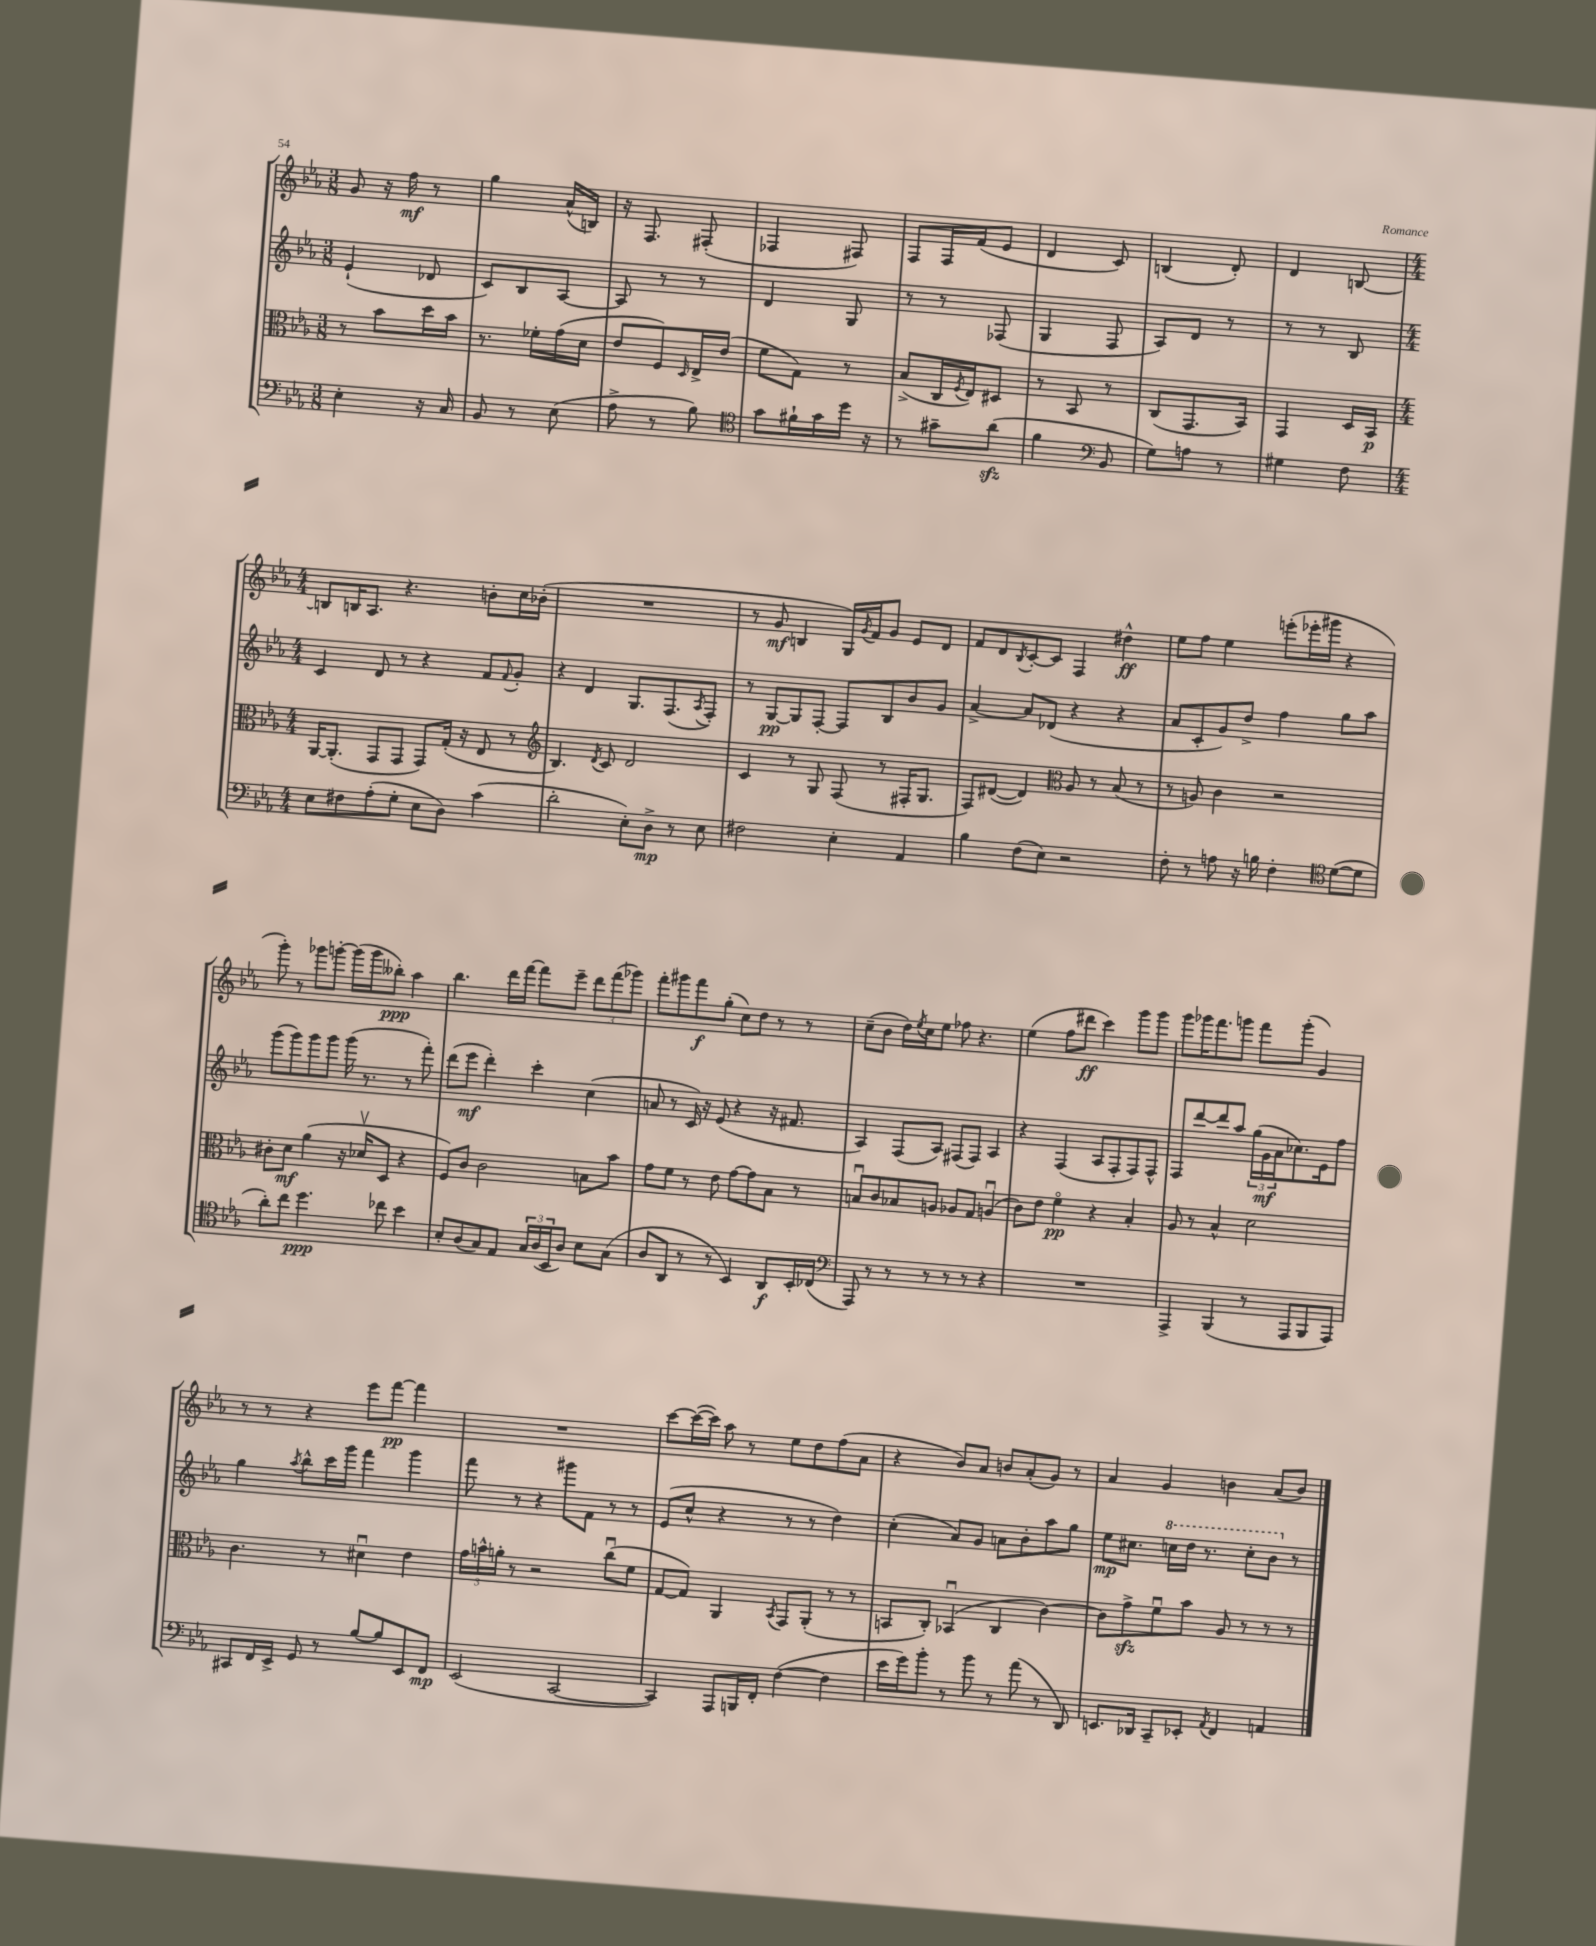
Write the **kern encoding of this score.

**kern	**kern	**kern	**kern
*staff4	*staff3	*staff2	*staff1
*clefF4	*clefC3	*clefG2	*clefG2
*k[b-e-a-]	*k[b-e-a-]	*k[b-e-a-]	*k[b-e-a-]
*M3/8	*M3/8	*M3/8	*M3/8
4E-'	8r	(4e-`	8g
.	8b-	.	16r
.	.	.	16ff
16r	16dd	8d-	8r
16C	16b-	.	.
=	=	=	=
8BB-	8.r	8c)	4gg
8r	.	8B-	.
.	16f-'	.	.
(8E-	(16g	[8A-	(16a-^^
.	16d	.	16B)
=	=	=	=
8A-^	8e-	8A-]	16r
.	.	.	8.F
8r	8F)	8r	.
.	16qqD	.	.
8B-)	16E-^	8r	(8F#'
.	(16e-	.	.
=	=	=	=
*clefC4	*	*	*
8g	8f	4d	4F-
16f#`	8G)	.	.
16g	.	.	.
16dd	8r	8G	8F#)
16r	.	.	.
=	=	=	=
8r	(8B-^	8r	8F
8g#~	16C	8r	16F
.	8qF	.	.
.	16E-)	.	(16f
(8a-	8D#	(8F-	8e-
=	=	=	=
4f	8r	4G	4d
.	8BB-	.	.
*clefF4	*	*	*
8BB-	8r	8F	8c)
=	=	=	=
8G)	(8C	8A-)	(4B
8A	8.GG	8d	.
8r	.	8r	8d')
.	16BB-)	.	.
=	=	=	=
4G#	4GG	8r	4d
.	.	8r	.
8F	16D	8B-	[8B
.	16BB-	.	.
=	=	=	=
*M4/4	*M4/4	*M4/4	*M4/4
8E-	[16AA-	4c	8B]
.	(8.AA-']	.	.
8F#	.	.	16B
.	.	.	8.A-
(8A-'	8GG	8d	.
8G'	8GG	8r	4.r
8E-	8GG)	4r	.
8D)	(16G'	.	.
.	16r	.	.
(4c	8E-	8f	8b'
.	.	8qqf	.
.	8r	8g'	16cc
.	.	.	(16b-'
=	=	=	=
*	*clefG2	*	*
2d'	4.B-)	4r	1r
.	.	4d	.
.	8qd	.	.
.	8c	.	.
8E-')	2d	8.G	.
8D^	.	.	.
.	.	(8.F	.
8r	.	.	.
.	.	8qA-	.
8E-	.	8F')	.
=	=	=	=
2F#	4c	8r	8r
.	.	[8G	8g
.	8r	8G]	4B
.	8G	[8F'	.
4E-'	(8F	8F]	16G)
.	.	.	8qg
.	.	.	16f
.	8r	8B-	8g
4AA-	16F#'	8b-	8e-
.	8.G	.	.
.	.	8g	8d
=	=	=	=
4B-	8F)	[4a-^	8f
.	([8d#	.	8d
.	.	.	8qB-
(8F	4d#])	8a-]	[8c'
8E-)	.	(8d-	8c]
*	*clefC3	*	*
2r	8A-	4r	4F
.	8r	.	.
.	(8B-	4r	4dd#^^
.	8r	.	.
=	=	=	=
8F'	8r	8a-	8ee-
8r	8A)	8c'	8ff
8A	4c	8g)	4ee-
16r	.	8dd^	.
16B	.	.	.
4F'	2r	4ff	(8eee'
.	.	.	16eee-'
.	.	.	16ggg#
*clefC4	*	*	*
([8d	.	8gg	4r
8d]	.	8aa-	.
=	=	=	=
8a-')	8c#'	(8ggg	8ggg')
8cc	8d	8ggg)	8r
4.dd	(4a-	8ggg	8ggg-
.	.	8ggg	[8ggg'
.	16r	(16ggg	(16ggg]
.	16d-v	8.r	16ggg
8cc-	8D	.	8bb--')
4b-	4r	8r	4aa-
.	.	8fff')	.
=	=	=	=
8B-'	8F)	(8ddd	4.bb-
(8A-	8c	8eee-	.
8G)	2c	4ddd')	.
8E-	.	.	16ddd
.	.	.	[16fff
24G	.	4ccc'	8fff]
(24A-	.	.	.
24BB-	.	.	.
8A-)	.	.	8eee-~
8B-	8B	(4cc	12ddd
.	.	.	(12fff
(8G	8b-	.	.
.	.	.	12ggg-)
=	=	=	=
8A-	8g	8a	8fff'
8AA-	8f	8r	8ggg#
8r	8r	16c)	8fff
.	.	16r	.
8r	8e-	(8e-	(8gg'
4BB-)	[8g	4r	8cc)
.	8g]	.	8dd
8AA-	8B-	16r	8r
.	.	8.f#	.
16BB-'	8r	.	8r
(16C-	.	.	.
=	=	=	=
*clefF4	*	*	*
8AAA-)	8Bu	4A-)	(8cc~
8r	8c	.	8b-
8r	8B-	(8F	16dd)
.	.	.	8qee-
.	.	.	16cc
8r	8A	8A-)	8ee-
8r	8A-	(8F#	8ff-
8r	8G	8F#)	4.r
4r	(4Au	4A-	.
=	=	=	=
1r	8c)	4r	(4ee-
.	8e-	.	.
.	4fo	(4F	8ff
.	.	.	8ddd#
.	4r	8A-	4ccc)
.	.	8F'	.
.	4B-'	8F)	8ggg
.	.	8F^^	8ggg
=	=	=	=
4AAA-^	8A-	8F	8ggg
.	8r	[8ddd	16ggg-
.	.	.	8.fff
(4BBB-	4B-^^	8ddd]	.
.	.	8aa-	8ggg
8r	2d	(24gg	8fff
.	.	24g	.
.	.	24a-	.
8AAA-	.	8.cc-)	(8ggg'
8BBB-	.	.	4g)
.	.	16e-	.
8AAA-)	.	8ff	.
=	=	=	=
8CC#	4.c	4gg	8r
16FF	.	.	8r
16EE-^	.	.	.
.	.	8qaa-	.
8GG	.	8bb-^^	4r
8r	8r	16ccc	.
.	.	16ggg	.
[8B-	4d#u	4fff	8eee-
8B-]	.	.	[8fff
8EE-	4e-	4ggg	4fff]
8FF	.	.	.
=	=	=	=
(2EE-	24g	8fff	1r
.	24b^^	.	.
.	24a'	.	.
.	8r	8r	.
.	2r	4r	.
[2CC	.	8ggg#	.
.	.	8f	.
.	(8ccu	8r	.
.	8f	8r	.
=	=	=	=
4CC])	[8G	(8e-	[8ccc
.	8G])	8cc^^	(16ccc_
.	.	.	16ccc])
8AAA-	4AA-	4r	8aa-
16BBB	.	.	8r
16FF'	.	.	.
.	8qBB-	.	.
([4F	8GG	8r	8ee-
.	(8AA-'	8r	8dd
4F]	8r	4dd)	(8ff
.	8r	.	8a-
=	=	=	=
16e-	8BB	(4cc'	4r
16g)	.	.	.
8b-'	8C')	.	.
8r	(4BB-u	8a-)	8b-)
8b-	.	8g	8a-
8r	4C	8a	8b
(8a-	.	8b-'	(8a-'
8r	[4c)	8aa-	8g)
8DD)	.	8gg	8r
=	=	=	=
8.EE	8c]	8ee-	4a-
.	8g^	8.cc#	.
16DD-	.	.	.
8CC~	8fu	.	4g
.	.	16ccc	.
8EE-'	8b-	16ddd	.
.	.	8.r	.
8qAA-	.	.	.
4FF	8A-	.	4b
.	8r	8ccc'	.
4AA	8r	8bb-	(8a-
.	8r	8r	8b)
==	==	==	==
*-	*-	*-	*-
